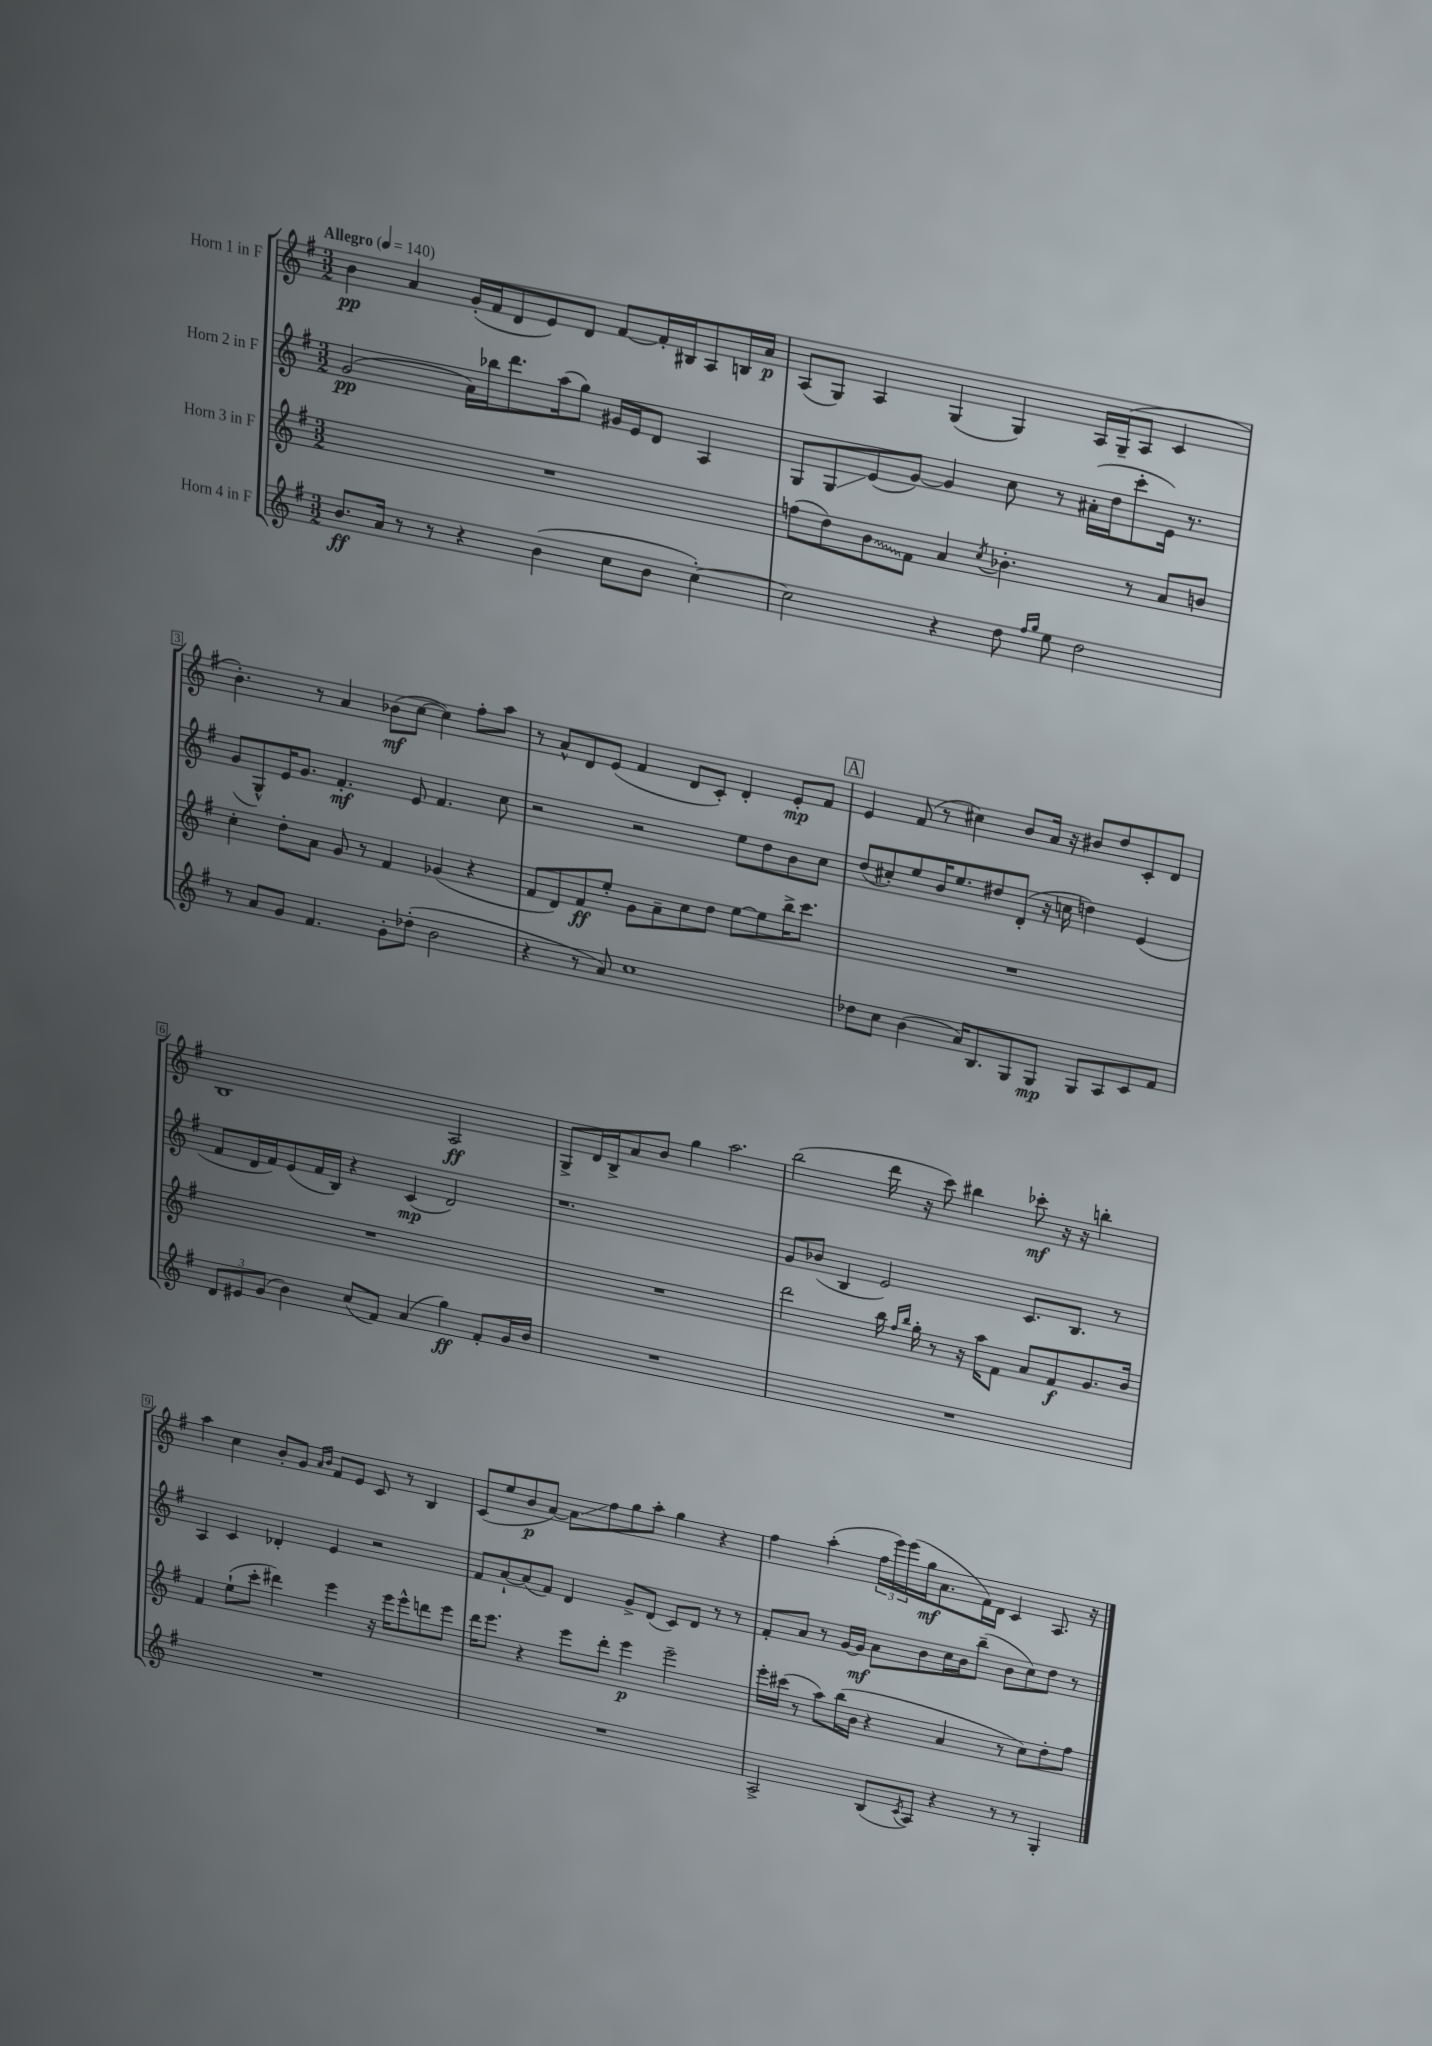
<<
\new StaffGroup <<
\new Staff = "s0" \with { instrumentName = "Horn 1 in F" } {
    \clef treble \key g \major \numericTimeSignature \time 3/2 \tempo "Allegro" 4 = 140
    b'4\pp a'4 g'16-.( fis'16 d'8 e'8) d'8 fis'8~ fis'16-. bis16 a8 b16 a'16\p |
    a8( g8) a4 g4( g4) a16 g16--( a8 c'4 |
    b'4.-.) r8 a'4 bes'8\mf( c''8~ c''4) fis''8-. a''8 |
    r8 a'8-^ d'8 e'8( fis'4 d'8 c'8-.) d'4-. e'8-.\mp fis'8 |
    \mark \markup { \box "A" } e'4 fis'8( r8 cis''4) b'8 a'16 r16 bis'8 d''8 c'8-. d'8 |
    b1 a2\ff |
    g8-> d'16 b16-> a'8 b'8 g''4 a''2. |
    b''2( d'''16 r16 c'''8) bis''4 ces'''8-.\mf r16 r16 b''4-. |
    a''4 c''4 b'8-. g'8 \grace { a'16 b'16 } fis'8 e'8 c'8 r8 b4 |
    c'8( e''8 b'8\p a'8~) a'8\glissando fis''8 g''8 a''8-. g''4 r4 |
    fis''4 a''4-.( \tuplet 3/2 { fis''16 e'''16) e'''16( } g''16\mf a'8. fis'16) d'16 c'4 a8. r16 \bar "|." |
}
\new Staff = "s1" \with { instrumentName = "Horn 2 in F" } {
    \clef treble \key g \major \numericTimeSignature \time 3/2
    g'2\pp( a'16) bes''16 d'''8. a''16( g''8) gis'16 e'16 d'8 a4 |
    g8 g8\glissando e'8( g'8~) g'4 c''8 r8 ais'16-.( d''16 c'''8-. e'16) r8. |
    g'8( g8-^) e'16 g'8. fis'4.-.\mf e'8 fis'4. c''8 |
    r2 r2 e''8 d''8 b'8 c''8 |
    \mark \markup { \box "A" } d''8( cis''8-.) e''8 b'16 e''8. dis''8 d'8-.( r16 c''16 d''4) e'4( |
    fis'8 d'16 fis'16) e'8( fis'16 b16) r4 c'4\mp( d'2) |
    r1. |
    g'8 bes'8( b4 e'2) c'8. b8. r8 |
    a4 c'4 des'4-. e'4 r2 |
    fis'8 a'8~-! a'8( fis'8) d'4 g'8-> d'8( c'8) d'8 r8 r8 |
    fis'8-. a'8 r8 g'16~ g'16\mf a'8 b'8 c''16 b'16 b''8--( b'8 c''8) d''8 r8 \bar "|." |
}
\new Staff = "s2" \with { instrumentName = "Horn 3 in F" } {
    \clef treble \key g \major \numericTimeSignature \time 3/2
    R1. |
    f''8( d''8) \once \override Glissando.style = #'zigzag b'8\glissando fis'8 a'4 \acciaccatura { c''8 } bes'4.-. r8 a'8 b'8 |
    c''4-. d''8-. a'8 g'8 r8 fis'4 ges'4( r4 |
    fis'8 d'8) fis'8\ff e''8-. g'8 a'8-- c''8 d''8 e''8~ e''8 b''16-> c'''8. |
    \mark \markup { \box "A" } R1. |
    R1. |
    R1. |
    d'''2 b''16 \grace { fis''16 b''16 } g''16-. r8 r16 a''16 fis'8 a'8 fis'8\f g'8. b'16 |
    fis'4 e''8-!( c'''8-. dis'''4) e'''4 r16 e'''16 e'''8-^ d'''8 e'''8 |
    d'''16 e'''8. r4 e'''8 d'''8-. e'''4\p e'''2-- |
    e'''16-. cis'''16( r8 a''8) b''16( b'16 r4 a'4 r8 c''8) d''8-. fis''8 \bar "|." |
}
\new Staff = "s3" \with { instrumentName = "Horn 4 in F" } {
    \clef treble \key g \major \numericTimeSignature \time 3/2
    b'8.\ff a'16 r8 r8 r4 b'4( c''8 b'8 c''4~-.) |
    c''2 r4 d''8 \grace { fis''16 g''16 } e''8 d''2 |
    r8 a'8 g'8 fis'4. g'8-. des''8-.( b'2 |
    r4 r8 a'8) c''1 |
    \mark \markup { \box "A" } des''8 c''8 b'4( a'16) b8. g8 g8\mp g8 a8 c'8 fis'8 |
    \tuplet 3/2 { d'8 eis'8 g'8( } b'4) c''8( fis'8) a'4( g''4\ff) fis'8-. g'16 b'16 |
    R1. |
    R1. |
    R1. |
    R1. |
    a2-> b8( \acciaccatura { c'8 } a8) r4 r8 r8 g4-. \bar "|." |
}
>>
>>
\layout { \context { \Score \override BarNumber.stencil = #(make-stencil-boxer 0.1 0.3 ly:text-interface::print) } }
